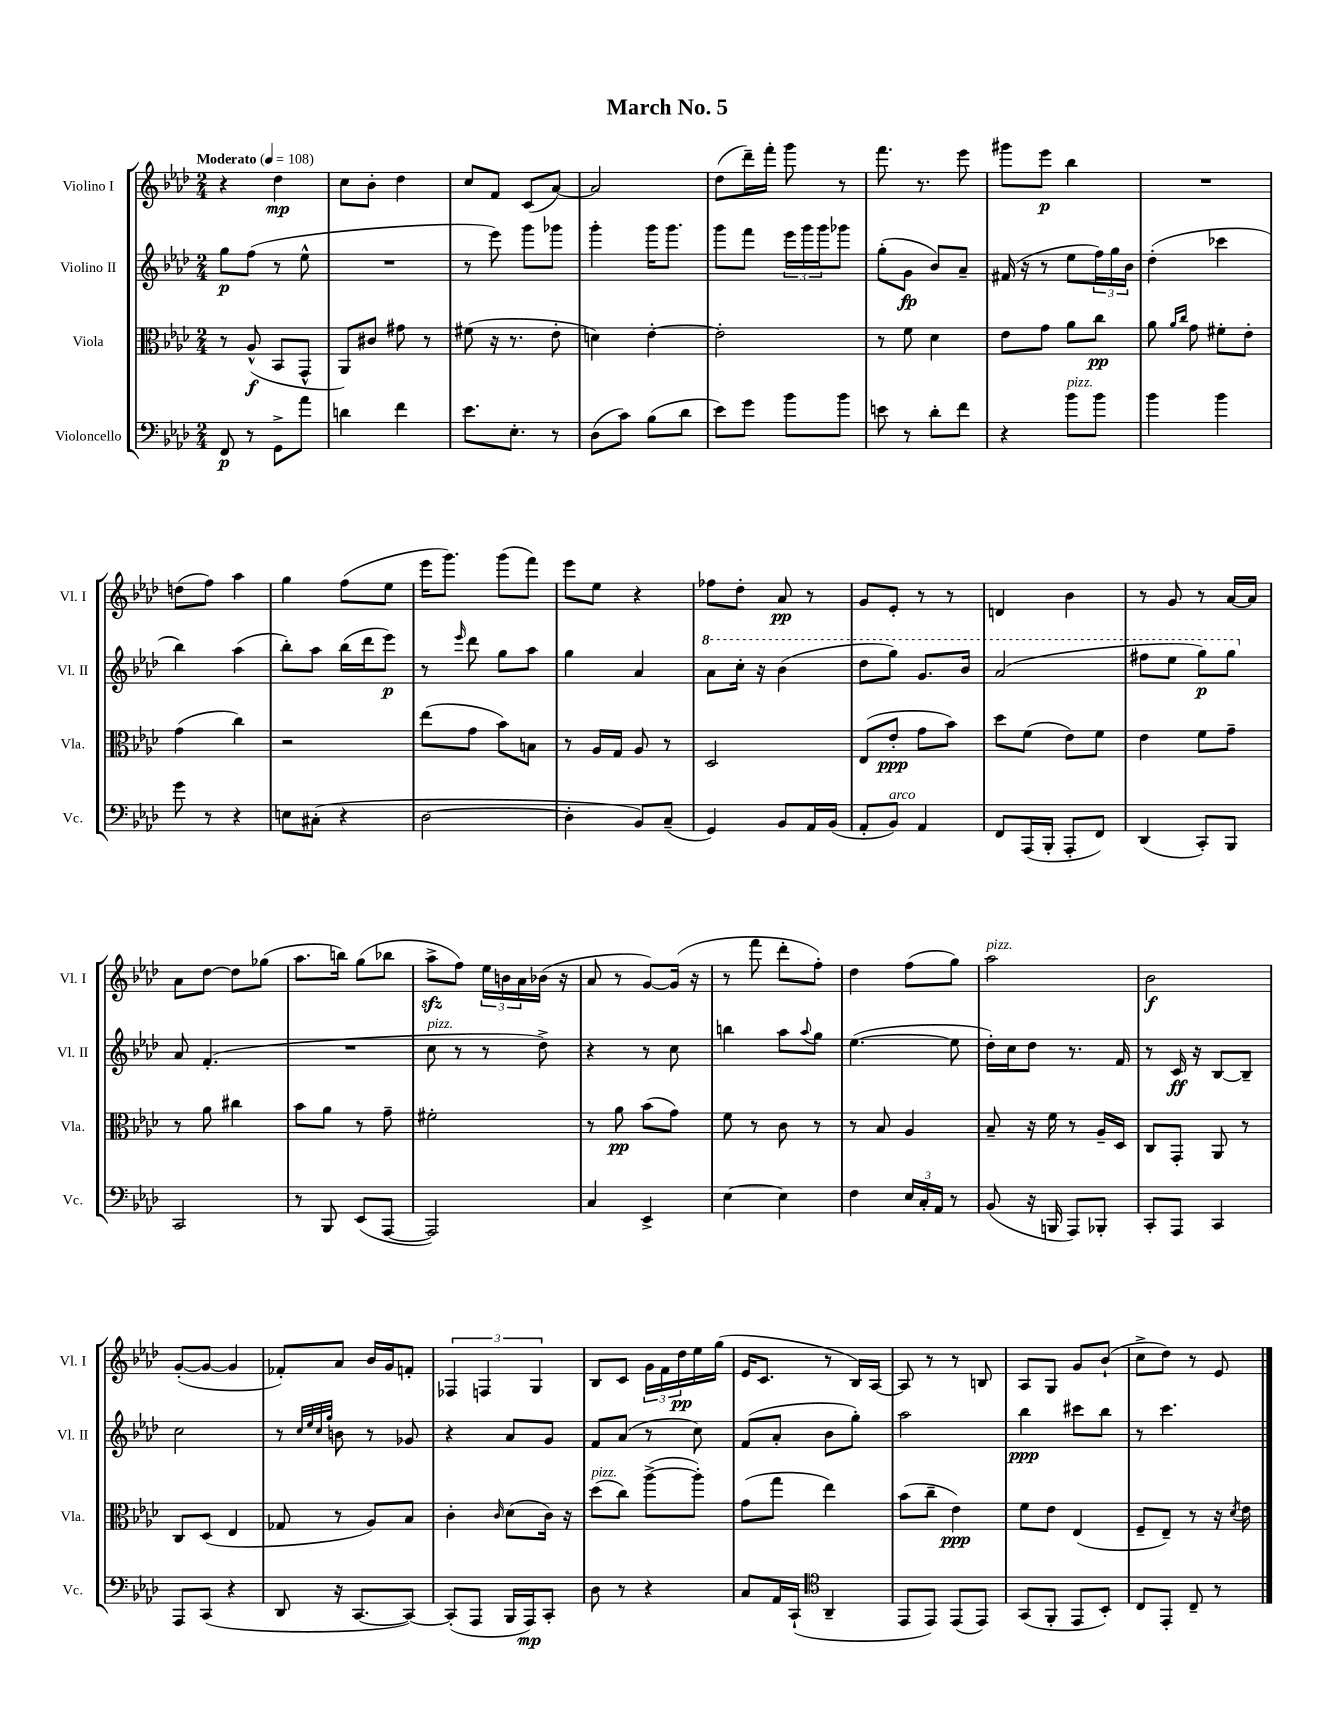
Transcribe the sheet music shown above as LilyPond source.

\header { title = "March No. 5" }
<<
\new StaffGroup <<
\new Staff = "s0" \with { instrumentName = "Violino I" shortInstrumentName = "Vl. I" } {
    \clef treble \key aes \major \numericTimeSignature \time 2/4 \tempo "Moderato" 4 = 108
    r4 des''4\mp |
    c''8 bes'8-. des''4 |
    c''8 f'8 c'8( aes'8~) |
    aes'2 |
    des''8( des'''16--) f'''16-. g'''8 r8 |
    f'''8. r8. ees'''8 |
    gis'''8 ees'''8\p bes''4 |
    R2 |
    d''8( f''8) aes''4 |
    g''4 f''8( ees''8 |
    ees'''16 g'''8.) g'''8( f'''8) |
    ees'''8 ees''8 r4 |
    fes''8 des''8-. aes'8\pp r8 |
    g'8 ees'8-. r8 r8 |
    d'4 bes'4 |
    r8 g'8 r8 aes'16~ aes'16 |
    aes'8 des''8~ des''8 ges''8( |
    aes''8. b''16) g''8( bes''8 |
    aes''8->\sfz f''8) \tuplet 3/2 { ees''16 b'16 aes'16 } bes'16( r16 |
    aes'8 r8 g'8~) g'16( r16 |
    r8 f'''8 des'''8-. f''8-.) |
    des''4 f''8( g''8) |
    aes''2^\markup { \italic "pizz." } |
    bes'2\f |
    g'8~-.( g'8~ g'4 |
    fes'8-.) aes'8 bes'16 g'16 f'8-. |
    \tuplet 3/2 { fes4 f4 g4 } |
    bes8 c'8 \tuplet 3/2 { g'16 f'16 des''16\pp } ees''16 g''16( |
    ees'16 c'8. r8 bes16) aes16~ |
    aes8 r8 r8 b8 |
    aes8 g8 g'8 bes'8-!( |
    c''8-> des''8) r8 ees'8 \bar "|." |
}
\new Staff = "s1" \with { instrumentName = "Violino II" shortInstrumentName = "Vl. II" } {
    \clef treble \key aes \major \numericTimeSignature \time 2/4
    g''8\p f''8( r8 ees''8-^ |
    R2 |
    r8 ees'''8) g'''8 ges'''8 |
    g'''4-. g'''16 g'''8. |
    g'''8 f'''8 \tuplet 3/2 { ees'''16 g'''16 g'''16 } ges'''8 |
    g''8-.( g'8\fp bes'8) aes'8-- |
    fis'16( r16 r8 ees''8 \tuplet 3/2 { f''16) g''16 bes'16 } |
    des''4-.( ces'''4 |
    bes''4) aes''4( |
    bes''8-.) aes''8 bes''16( des'''16 ees'''8\p) |
    r8 \grace { ees'''16 } des'''8 g''8 aes''8 |
    g''4 aes'4 |
    \ottava #1 aes''8 c'''16-. r16 bes''4( |
    des'''8 g'''8) g''8. bes''16 |
    aes''2( |
    fis'''8 ees'''8 g'''8\p) g'''8 \ottava #0 |
    aes'8 f'4.-.( |
    R2 |
    c''8^\markup { \italic "pizz." } r8 r8 des''8->) |
    r4 r8 c''8 |
    b''4 aes''8 \appoggiatura { aes''8 } g''8 |
    ees''4.~( ees''8 |
    des''16-.) c''16 des''8 r8. f'16 |
    r8 c'16\ff r16 bes8~ bes8-- |
    c''2 |
    r8 \grace { c''32 ees''32 c''32 g''32 } b'8 r8 ges'8 |
    r4 aes'8 g'8 |
    f'8 aes'8( r8 c''8) |
    f'8( aes'8-. bes'8 g''8-.) |
    aes''2 |
    bes''4\ppp cis'''8 bes''8 |
    r8 c'''4. \bar "|." |
}
\new Staff = "s2" \with { instrumentName = "Viola" shortInstrumentName = "Vla." } {
    \clef alto \key aes \major \numericTimeSignature \time 2/4
    r8 aes8-^\f( bes,8 g,8-^ |
    aes,8) cis'8 gis'8 r8 |
    fis'8( r16 r8. ees'8-. |
    d'4) ees'4~-. |
    ees'2-. |
    r8 f'8 des'4 |
    ees'8 g'8 aes'8 c''8\pp |
    aes'8 \grace { aes'16 c''16 } g'8 fis'8-. ees'8-. |
    g'4( c''4) |
    r2 |
    ees''8( g'8 bes'8) b8 |
    r8 aes16 g16 aes8 r8 |
    des2 |
    ees8( ees'8-.\ppp g'8 bes'8) |
    des''8 f'8( ees'8) f'8 |
    ees'4 f'8 g'8-- |
    r8 aes'8 cis''4 |
    bes'8 aes'8 r8 g'8-- |
    fis'2-. |
    r8 aes'8\pp bes'8( g'8) |
    f'8 r8 c'8 r8 |
    r8 bes8 aes4 |
    bes8-- r16 f'16 r8 aes16-- des16 |
    c8 g,8-. aes,8 r8 |
    c8 des8( ees4 |
    ges8 r8 aes8) bes8 |
    c'4-. \grace { c'16 } des'8( c'16) r16 |
    des''8^\markup { \italic "pizz." }( c''8) aes''8~->( aes''8-.) |
    g'8( g''8 ees''4) |
    bes'8( c''8-- ees'4\ppp) |
    f'8 ees'8 ees4( |
    f8-- ees8--) r8 r16 \acciaccatura { des'8 } ees'16 \bar "|." |
}
\new Staff = "s3" \with { instrumentName = "Violoncello" shortInstrumentName = "Vc." } {
    \clef bass \key aes \major \numericTimeSignature \time 2/4
    f,8\p r8 g,8-> aes'8 |
    d'4 f'4 |
    ees'8. ees8.-. r8 |
    des8( c'8) bes8( des'8 |
    ees'8) g'8 bes'8 bes'8 |
    e'8 r8 des'8-. f'8 |
    r4 bes'8^\markup { \italic "pizz." } bes'8 |
    bes'4 bes'4 |
    g'8 r8 r4 |
    e8 cis8-.( r4 |
    des2~ |
    des4-. bes,8) c8--( |
    g,4) bes,8 aes,16 bes,16( |
    aes,8-. bes,8^\markup { \italic "arco" }) aes,4 |
    f,8 aes,,16( bes,,16-. aes,,8-. f,8) |
    des,4( c,8-.) bes,,8 |
    c,2 |
    r8 bes,,8 ees,8( aes,,8~ |
    aes,,2) |
    c4 ees,4-> |
    ees4~ ees4 |
    f4 \tuplet 3/2 { ees16 c16-. aes,16 } r8 |
    bes,8( r16 b,,16 aes,,8) bes,,8-. |
    c,8-. aes,,8 c,4 |
    aes,,8 c,8( r4 |
    des,8 r16 c,8.~ c,8~) |
    c,8-.( aes,,8 bes,,16 aes,,16\mp) c,8-. |
    des8 r8 r4 |
    c8 aes,16 c,16-!( \clef tenor aes,4-- |
    ees,8 ees,8) ees,8( ees,8) |
    g,8( f,8-. ees,8 bes,8-.) |
    c8 ees,8-. c8-- r8 \bar "|." |
}
>>
>>
\layout { \context { \Score \remove "Bar_number_engraver" } }
